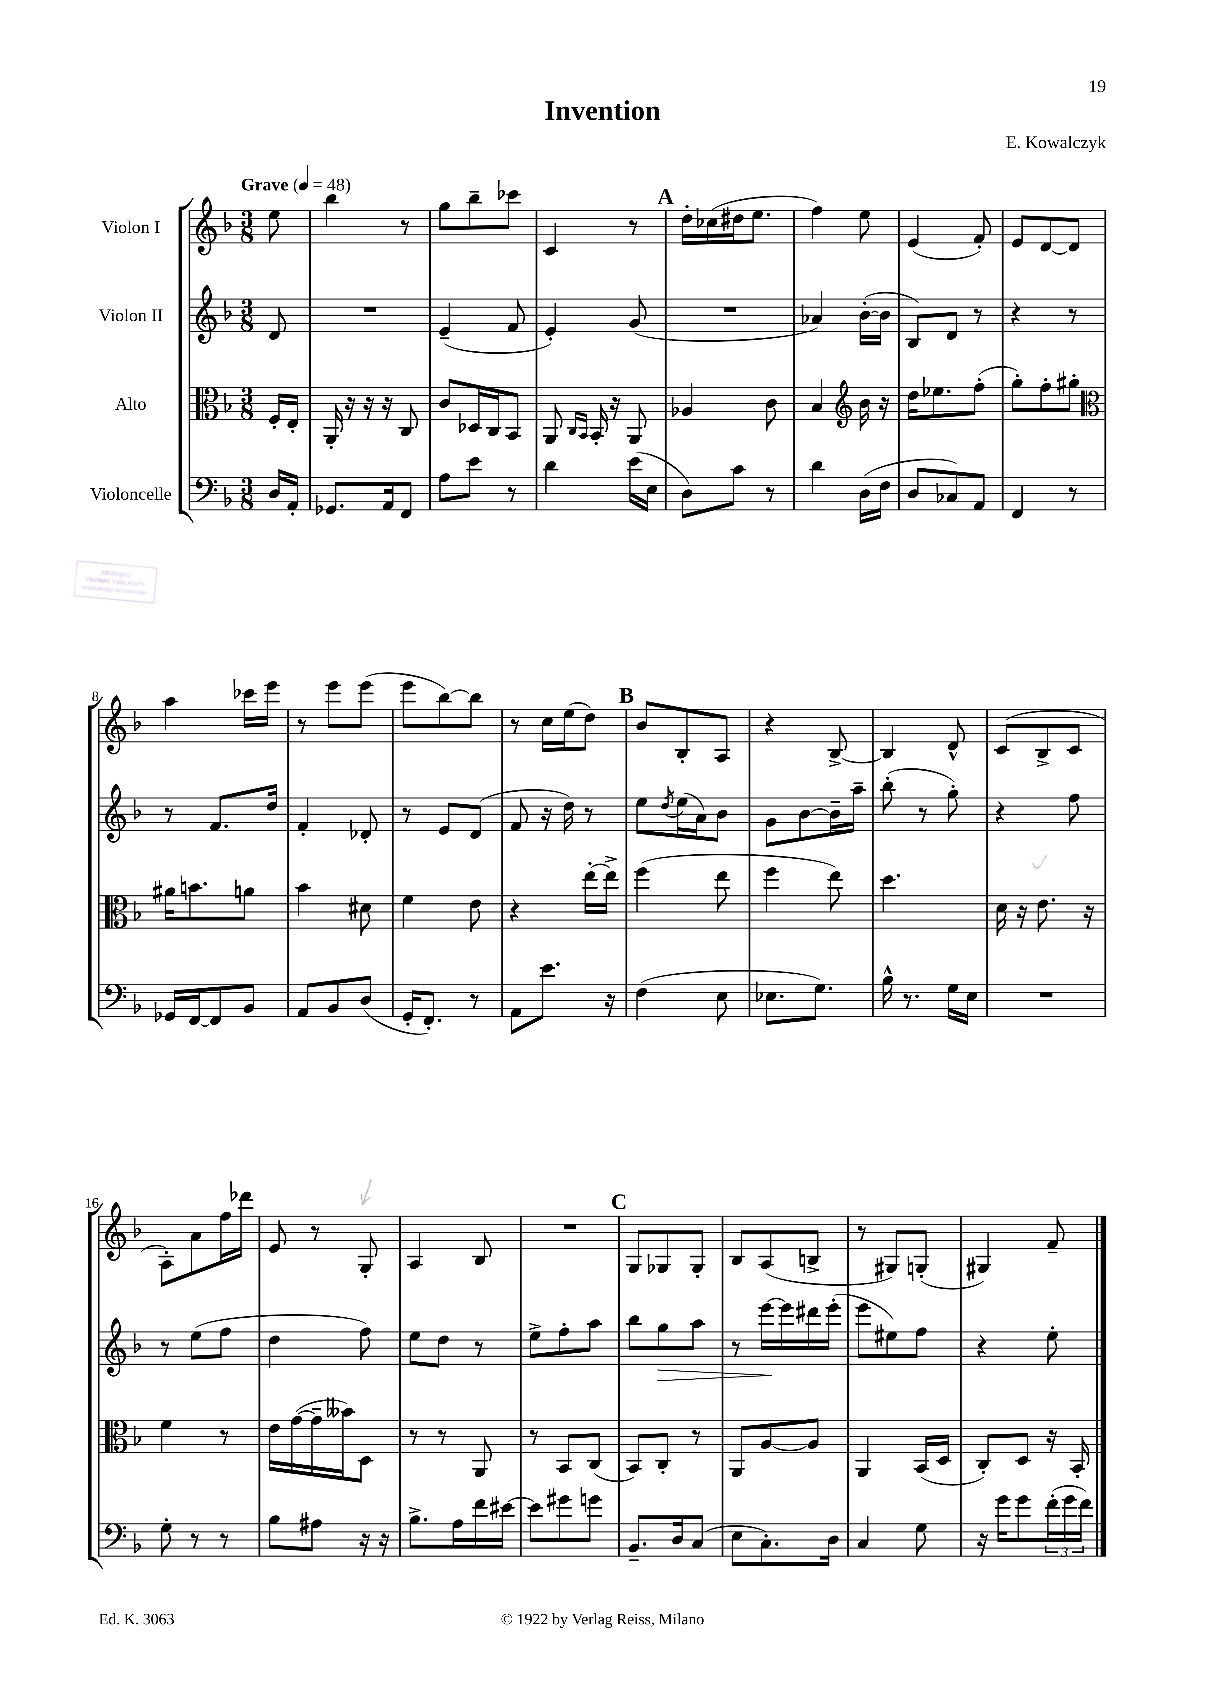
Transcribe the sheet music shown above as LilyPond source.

\header { title = "Invention" composer = "E. Kowalczyk" }
<<
\new StaffGroup <<
\new Staff = "s0" \with { instrumentName = "Violon I" } {
    \clef treble \key f \major \numericTimeSignature \time 3/8 \partial 8 \tempo "Grave" 4 = 48
    e''8 |
    bes''4 r8 |
    g''8 bes''8-- ces'''8 |
    c'4 r8 |
    \mark \markup { \bold "A" } d''16-. ces''16( dis''16 e''8. |
    f''4) e''8 |
    e'4( f'8-.) |
    e'8 d'8~ d'8 |
    a''4 ces'''16 e'''16 |
    r8 e'''8 e'''8( |
    e'''8 bes''8~) bes''8 |
    r8 c''16 e''16( d''8) |
    \mark \markup { \bold "B" } bes'8 bes8-. a8 |
    r4 bes8~-> |
    bes4 d'8-^ |
    c'8( bes8-> c'8 |
    a8-.) a'8 f''16 des'''16 |
    e'8 r8 g8-. |
    a4 bes8 |
    R4. |
    \mark \markup { \bold "C" } g8 ges8 ges8-. |
    bes8 a8( b8-> |
    r8 gis8) g8-.( |
    gis4) f'8-- \bar "|." |
}
\new Staff = "s1" \with { instrumentName = "Violon II" } {
    \clef treble \key f \major \numericTimeSignature \time 3/8 \partial 8
    d'8 |
    R4. |
    e'4--( f'8 |
    e'4-.) g'8( |
    \mark \markup { \bold "A" } R4. |
    aes'4) bes'16~-.( bes'16 |
    bes8) d'8 r8 |
    r4 r8 |
    r8 f'8. d''16 |
    f'4-. des'8-. |
    r8 e'8 d'8( |
    f'8 r16 d''16) r8 |
    \mark \markup { \bold "B" } e''8 \acciaccatura { d''8 } e''16( a'16) bes'8 |
    g'8 bes'8~ bes'16-- a''16-- |
    bes''8-.( r8 g''8-.) |
    r4 f''8 |
    r8 e''8( f''8 |
    d''4 f''8) |
    e''8 d''8 r8 |
    e''8-> f''8-. a''8 |
    \mark \markup { \bold "C" } bes''8 g''8\> a''8 |
    r8 e'''16~\! e'''16 dis'''16 e'''16-.( |
    e'''8 eis''8) f''8 |
    r4 e''8-. \bar "|." |
}
\new Staff = "s2" \with { instrumentName = "Alto" } {
    \clef alto \key f \major \numericTimeSignature \time 3/8 \partial 8
    f16-. e16-. |
    a,16-. r16 r16 r16 c8 |
    c'8 des16 c16 bes,8 |
    a,8 \grace { c16 bes,16 } bes,16-. r16 a,8 |
    \mark \markup { \bold "A" } aes4 c'8 |
    bes4 \clef treble bes'16 r16 |
    d''16 ees''8. f''8-.( |
    g''8-.) f''8-. gis''8-. |
    \clef alto ais'16 b'8. a'8 |
    bes'4 dis'8 |
    f'4 e'8 |
    r4 e''16~-. e''16-> |
    \mark \markup { \bold "B" } f''4( e''8 |
    f''4 e''8) |
    d''4. |
    d'16 r16 e'8. r16 |
    f'4 r8 |
    e'16 g'16~( g'16-- beses'16) d8 |
    r8 r8 a,8 |
    r8 bes,8 c8( |
    \mark \markup { \bold "C" } bes,8) c8-. r8 |
    a,8 a8~ a8 |
    a,4 bes,16( d16 |
    c8-.) d8 r16 bes,16-. \bar "|." |
}
\new Staff = "s3" \with { instrumentName = "Violoncelle" } {
    \clef bass \key f \major \numericTimeSignature \time 3/8 \partial 8
    d16 a,16-. |
    ges,8. a,16 f,8 |
    a8 e'8 r8 |
    d'4 e'16( e16 |
    \mark \markup { \bold "A" } d8) c'8 r8 |
    d'4 d16( f16 |
    d8 ces8) a,8 |
    f,4 r8 |
    ges,16 f,16~ f,8 bes,8 |
    a,8 bes,8 d8( |
    g,16-. f,8.-.) r8 |
    a,8 e'8. r16 |
    \mark \markup { \bold "B" } f4( e8 |
    ees8. g8.) |
    bes16-^ r8. g16 e16 |
    R4. |
    g8-. r8 r8 |
    bes8 ais8 r16 r16 |
    bes8.-> a16 f'16 eis'16~ |
    eis'8 gis'8 g'8 |
    \mark \markup { \bold "C" } bes,8.-- d16 c8( |
    e8 c8.-.) d16 |
    c4 g8 |
    r16 g'16 g'8 \tuplet 3/2 { f'16-.( g'16 f'16) } \bar "|." |
}
>>
>>
